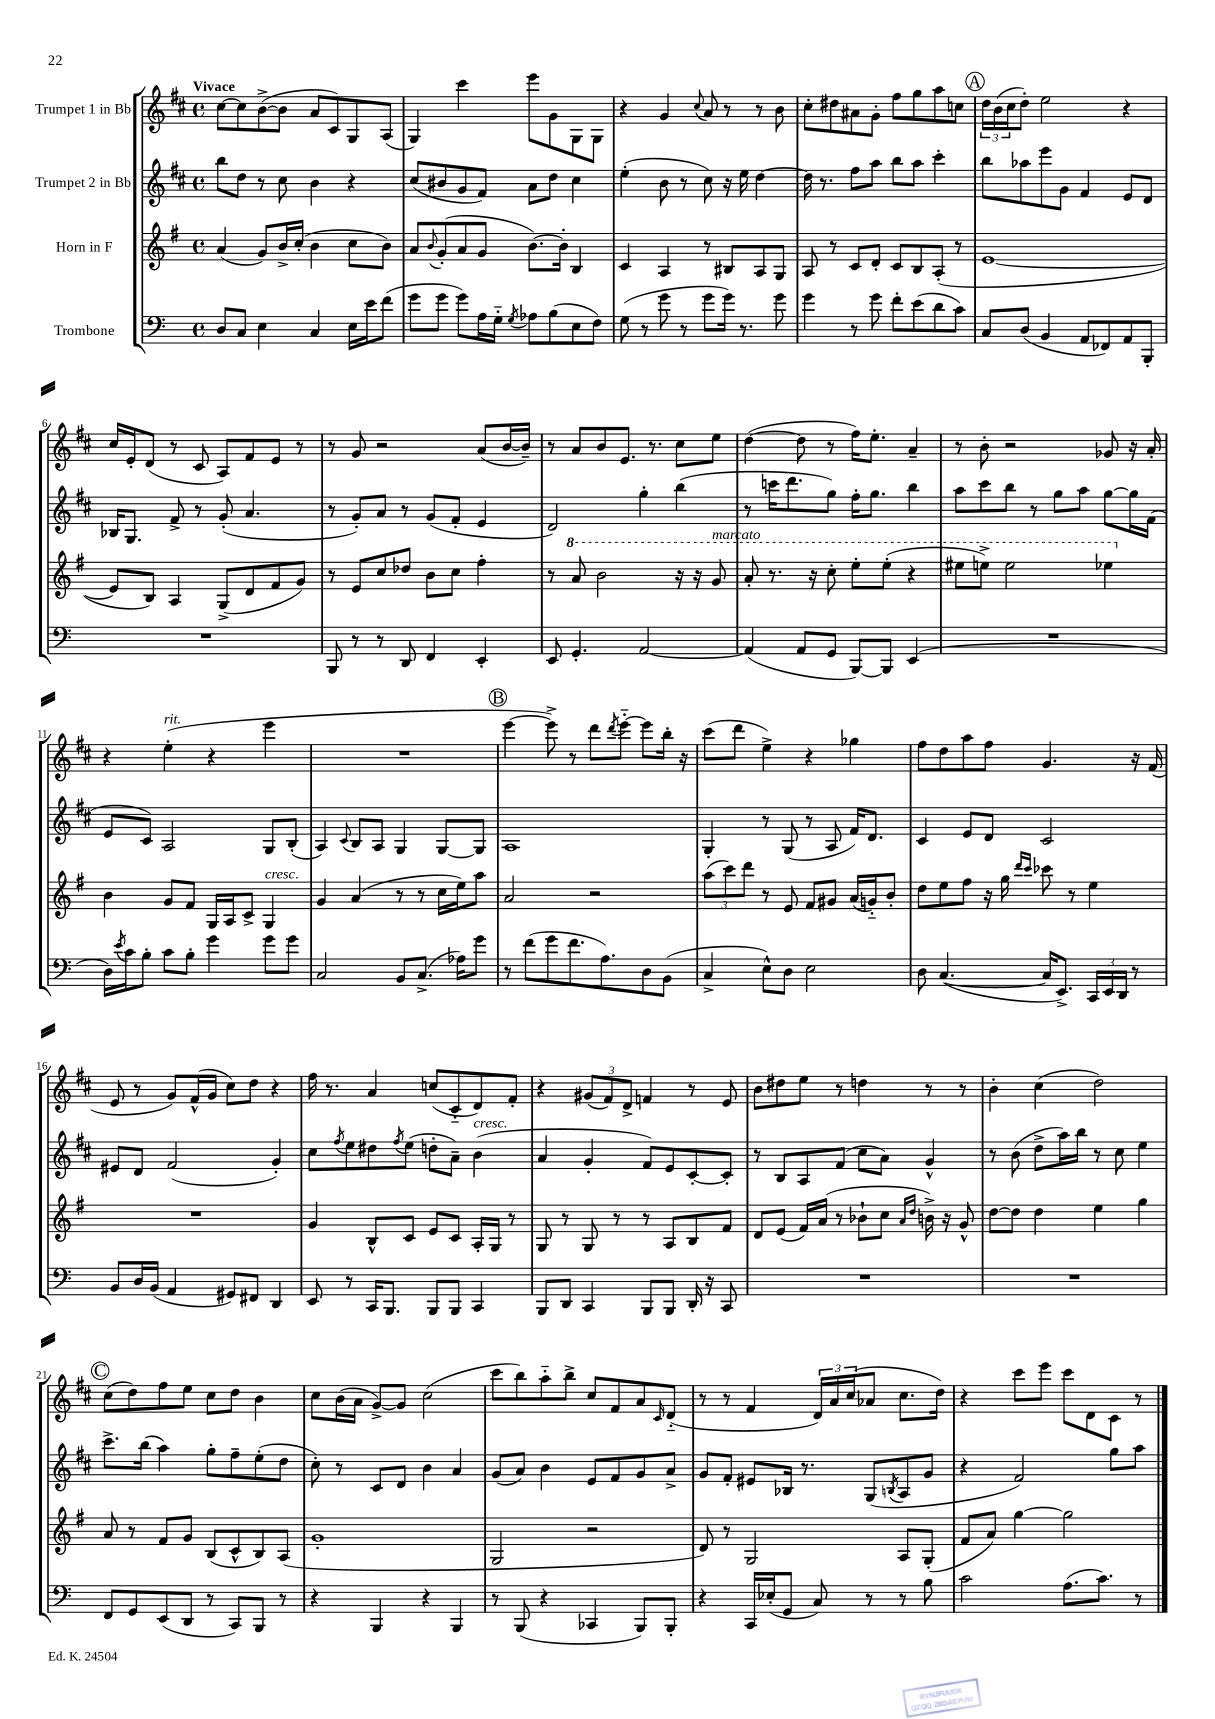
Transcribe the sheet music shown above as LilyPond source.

<<
\new StaffGroup <<
\new Staff = "s0" \with { instrumentName = "Trumpet 1 in Bb" } {
    \clef treble \key d \major \defaultTimeSignature \time 4/4 \tempo "Vivace"
    cis''8~ cis''8 b'8~->( b'8 a'8 cis'8) g8 a8( |
    g4) cis'''4 e'''8 g'8 g8 g8 |
    r4 g'4 \appoggiatura { cis''8 } a'8 r8 r8 b'8 |
    cis''8-. dis''8 ais'8 g'8-. fis''8 g''8 a''8 c''8 |
    \mark \markup { \circle "A" } \tuplet 3/2 { d''16 b'16( cis''16 } d''8-.) e''2 r4 |
    cis''16 e'16-. d'8( r8 cis'8 a8) fis'8 e'8 r8 |
    r8 g'8 r2 a'8( b'16~ b'16--) |
    r8 a'8 b'8 e'8. r8. cis''8 e''8 |
    d''4~( d''8 r8 fis''16) e''8.-. a'4-- |
    r8 b'8-. r2 ges'8 r16 a'16-. |
    r4 e''4-.^\markup { \italic "rit." }( r4 e'''4 |
    R1 |
    \mark \markup { \circle "B" } e'''4~ e'''8->) r8 d'''8 \acciaccatura { d'''8 } e'''8~-_ e'''8 b''16-. r16 |
    cis'''8( d'''8 e''4->) r4 ges''4 |
    fis''8 d''8 a''8 fis''8 g'4. r16 fis'16( |
    e'8 r8 g'8) fis'16-^( g'16 cis''8) d''8 r4 |
    fis''16 r8. a'4 c''8( cis'8-_ d'8) fis'8-. |
    r4 \tuplet 3/2 { gis'8( fis'8) d'8-> } f'4 r8 e'8 |
    b'8 dis''8 e''8 r8 d''4 r8 r8 |
    b'4-. cis''4( d''2) |
    \mark \markup { \circle "C" } cis''8( d''8) fis''8 e''8 cis''8 d''8 b'4 |
    cis''8 b'16( a'16 g'8~->) g'8 cis''2( |
    cis'''8 b''8) a''8-_ b''8-> cis''8 fis'8 a'8 \grace { cis'16 } d'8-_( |
    r8 r8 fis'4 \tuplet 3/2 { d'16) a'16 cis''16( } aes'8 cis''8. d''16) |
    r4 cis'''8 e'''8 cis'''8 d'8 cis'8 r8 \bar "|." |
}
\new Staff = "s1" \with { instrumentName = "Trumpet 2 in Bb" } {
    \clef treble \key d \major \defaultTimeSignature \time 4/4
    b''8 d''8 r8 cis''8 b'4 r4 |
    cis''8( bis'8 g'8 fis'8) a'8 d''8 cis''4 |
    e''4-.( b'8 r8 cis''8) r16 e''16 d''4~ |
    d''16 r8. fis''8 a''8 b''8 a''8 cis'''4-. |
    \mark \markup { \circle "A" } b''8 aes''8 e'''8 g'8 fis'4 e'8 d'8 |
    bes16 g8. fis'8-> r8 g'8-.( a'4. |
    r8 g'8-.) a'8 r8 g'8( fis'8-. e'4 |
    d'2) g''4-. b''4( |
    r8 c'''16 d'''8. g''8) fis''16-. g''8. b''4 |
    a''8 cis'''8 b''8 r8 g''8 a''8 g''8~ g''16 fis'16( |
    e'8 cis'8) a2 g8 b8-.( |
    a4) \appoggiatura { cis'8 } b8 a8 g4 g8~ g8 |
    \mark \markup { \circle "B" } a1 |
    g4-. r8 g8( r8 a8 fis'16) d'8. |
    cis'4 e'8 d'8 cis'2 |
    eis'8 d'8 fis'2( g'4-.) |
    cis''8 \acciaccatura { fis''8 } e''8 dis''8 \acciaccatura { fis''8 } e''8( d''8-. a'8--) b'4^\markup { \italic "cresc." }( |
    a'4 g'4-. fis'8) e'8 cis'8~-. cis'8-. |
    r8 b8 a8 fis'8( cis''8 a'8) g'4-^ |
    r8 b'8( d''8-> a''16) b''16 r8 cis''8 e''4 |
    \mark \markup { \circle "C" } cis'''8.-> b''16( a''4) g''8-. fis''8-- e''8-.( d''8 |
    cis''8-.) r8 cis'8 d'8 b'4 a'4 |
    g'8( a'8) b'4 e'8 fis'8 g'8 a'8-> |
    g'8 fis'8-. eis'8 bes16 r8. g8( \acciaccatura { b8 } a8 g'8 |
    r4 fis'2) g''8 a''8 \bar "|." |
}
\new Staff = "s2" \with { instrumentName = "Horn in F" } {
    \clef treble \key g \major \defaultTimeSignature \time 4/4
    a'4( g'8) b'16-> c''16-.( b'4 c''8 b'8) |
    a'8 \appoggiatura { b'8 } g'8-.( a'8 g'8 b'8.~) b'16-. b4 |
    c'4 a4 r8 bis8 a8 g8 |
    a8 r8 c'8 d'8-. c'8 b8 a8-.( r8 |
    \mark \markup { \circle "A" } e'1~ |
    e'8 b8) a4 g8->( d'8 fis'8 g'8) |
    r8 e'8 c''8 des''8 b'8 c''8 fis''4-. |
    r8 \ottava #1 a''8 b''2 r16 r16 g''8^\markup { \italic "marcato" } |
    a''8-. r8. r16 c'''8-. e'''8-. e'''8-.( r4 |
    eis'''8 e'''8->) e'''2 ees'''4 \ottava #0 |
    b'4 g'8 fis'8 g16 a16 c'8-> g4^\markup { \italic "cresc." } |
    g'4 a'4( r8 r8 c''16 e''16) a''8 |
    \mark \markup { \circle "B" } a'2 r2 |
    \tuplet 3/2 { a''8( c'''8) d'''8 } r8 e'8 fis'8 gis'8 a'16( g'16-_) b'8-. |
    d''8 e''8 fis''8 r16 g''16 \grace { d'''16 c'''16 } ces'''8 r8 e''4 |
    R1 |
    g'4 b8-^ c'8 e'8 c'8 a16-. g16 r8 |
    g8 r8 g8 r8 r8 a8 b8 fis'8 |
    d'8 e'8( fis'16) a'16( r8 bes'8-! c''8 \grace { a'16 d''16 } b'16->) r16 g'8-^ |
    d''8~ d''8 d''4 e''4 g''4 |
    \mark \markup { \circle "C" } a'8 r8 fis'8 g'8 b8( c'8-^ b8) a8( |
    g'1-. |
    g2 r2 |
    d'8) r8 g2 a8 g8-.( |
    fis'8 a'8) g''4~ g''2 \bar "|." |
}
\new Staff = "s3" \with { instrumentName = "Trombone" } {
    \clef bass \key c \major \defaultTimeSignature \time 4/4
    d8 c8 e4 c4 e16 e'16 f'8( |
    g'8 g'8 g'8) a16 g16-_ \acciaccatura { g8 } aes8 b8( e8 f8) |
    g8( r8 g'8 r8 g'8 g'16) r8. g'8 |
    g'4 r8 g'8 f'8-. e'8( d'8 c'8) |
    \mark \markup { \circle "A" } c8 d8( b,4 a,8 fes,8) a,8 b,,8-. |
    R1 |
    b,,8 r8 r8 d,8 f,4 e,4-. |
    e,8 g,4.-. a,2~ |
    a,4( a,8 g,8 b,,8~) b,,8 e,4( |
    R1 |
    d16) \acciaccatura { e'8 } c'16 b8-. c'8 b8-. g'4 g'8 g'8 |
    c2 b,8 c8.->( aes16) g'8 |
    \mark \markup { \circle "B" } r8 f'8( g'8 f'8. a8.) d8 b,8( |
    c4-> e8-^) d8 e2 |
    d8 c4.~( c16 e,8.->) \tuplet 3/2 { c,16 e,16 d,16 } r8 |
    b,8 d16 b,16( a,4 gis,8) fis,8 d,4 |
    e,8 r8 c,16 b,,8. b,,8 b,,8 c,4 |
    b,,8 d,8 c,4 b,,8 b,,8 d,16-. r16 c,8 |
    R1 |
    R1 |
    \mark \markup { \circle "C" } f,8 g,8 e,8( d,8 r8 c,8) b,,8 r8 |
    r4 b,,4 r4 b,,4 |
    r8 b,,8( r4 ces,4 b,,8) b,,8-. |
    r4 c,16 ees16-.( g,8 c8) r8 r8 b8 |
    c'2 a8.( c'8.) r8 \bar "|." |
}
>>
>>
